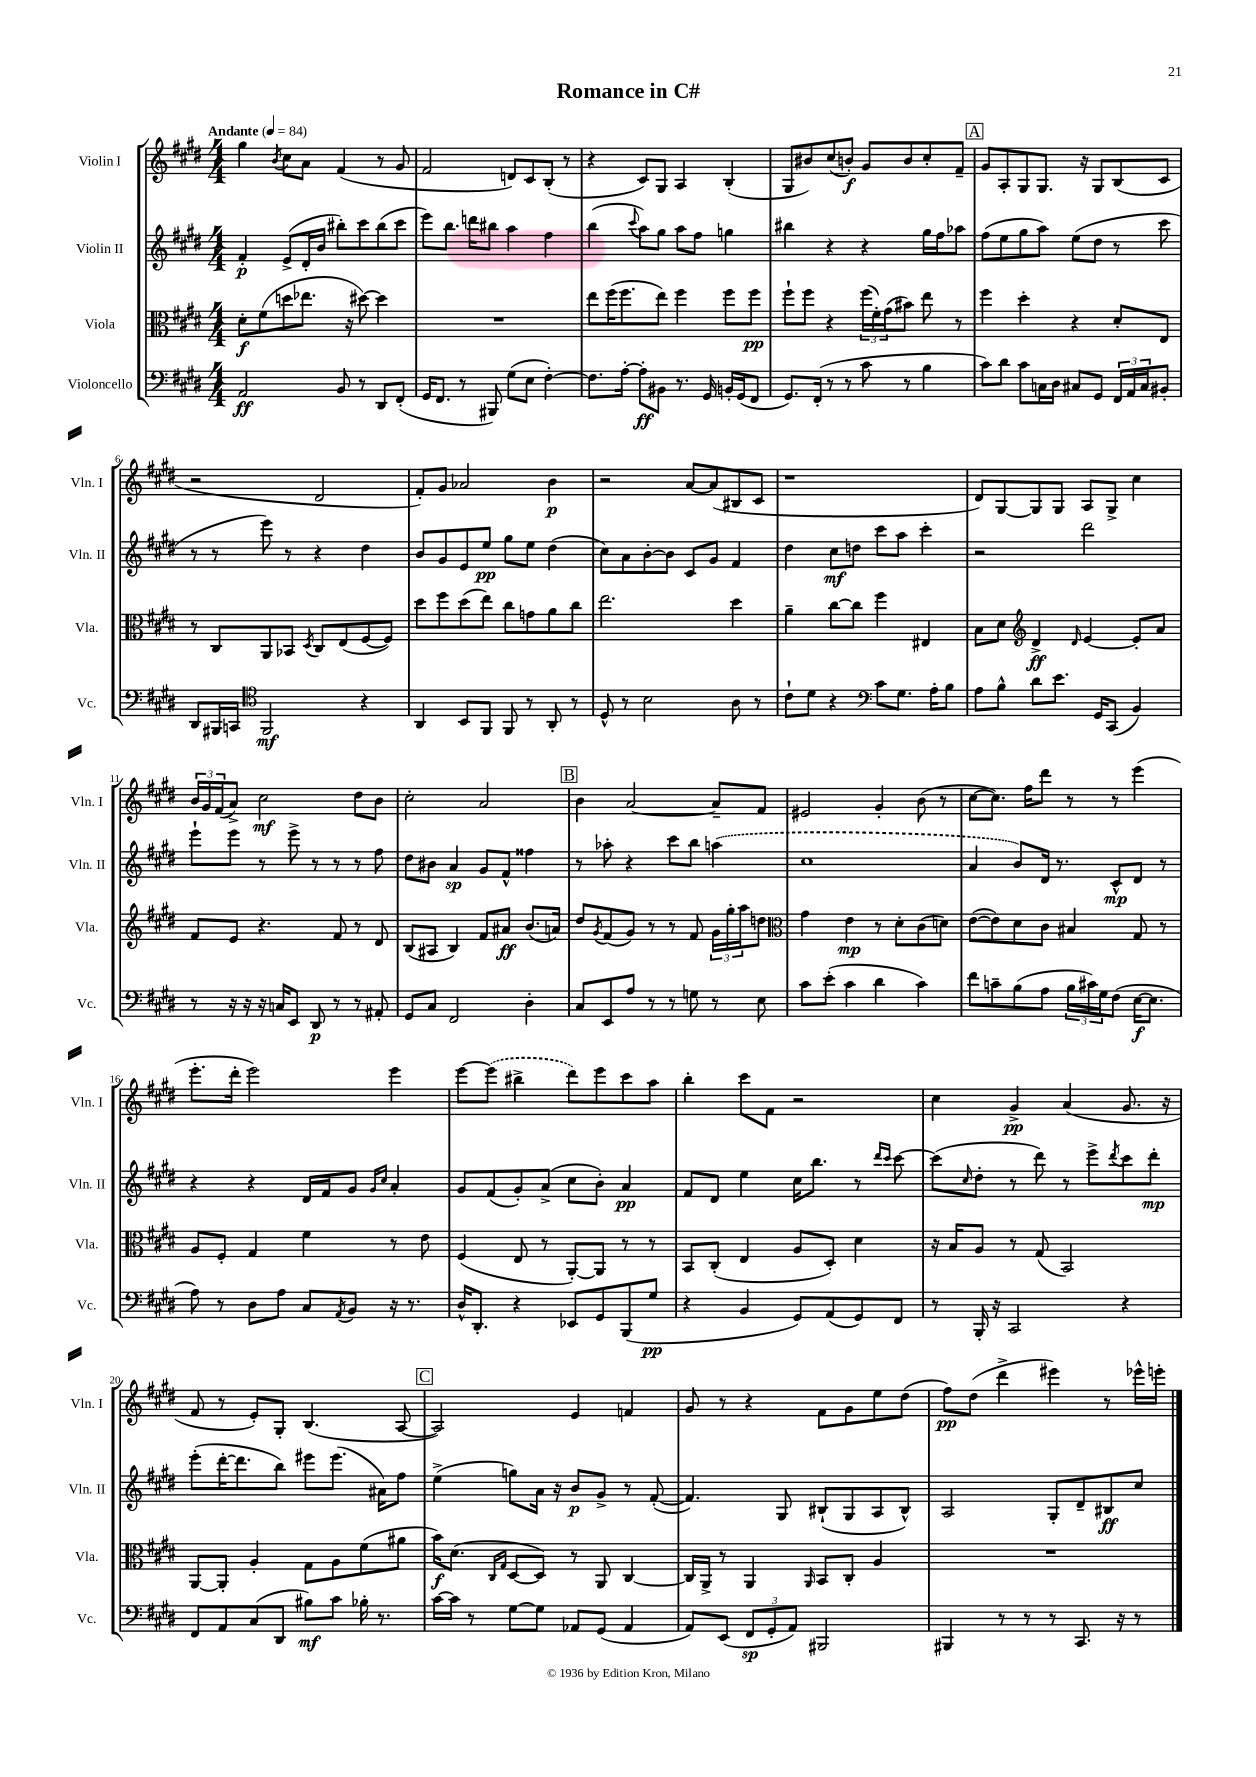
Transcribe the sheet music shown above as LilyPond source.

\header { title = "Romance in C#" }
<<
\new StaffGroup <<
\new Staff = "s0" \with { instrumentName = "Violin I" shortInstrumentName = "Vln. I" } {
    \clef treble \key e \major \numericTimeSignature \time 4/4 \tempo "Andante" 4 = 84
    gis''4 \acciaccatura { b'8 } cis''8 a'8 fis'4( r8 gis'8 |
    fis'2 d'8) cis'8 b8-.( r8 |
    r4 cis'8) gis8 a4 b4-.( |
    gis8 bis'8) cis''8( b'8-.\f) gis'8 b'8 cis''8-. fis'8-- |
    \mark \markup { \box "A" } gis'8 a8-. gis8 gis8. r16 gis8 b8( cis'8 |
    r2 dis'2 |
    fis'8-.) gis'8 aes'2 b'4\p |
    r2 a'8~ a'8( bis8 cis'8 |
    r1 |
    dis'8) gis8~ gis8 gis8 a8 gis8-> cis''4 |
    \tuplet 3/2 { b'16 gis'16 fis'16( } a'8->) cis''2\mf dis''8 b'8 |
    cis''2-. a'2 |
    \mark \markup { \box "B" } b'4 a'2~ a'8-- fis'8 |
    eis'2 gis'4-. b'8( r8 |
    cis''8~ cis''8.) fis''16 dis'''8 r8 r8 e'''4( |
    e'''8.-. dis'''16-. e'''2) e'''4 |
    e'''8~ \once \slurDashed e'''8( bis''4-> dis'''8) e'''8 cis'''8 a''8 |
    b''4-. cis'''8 fis'8 r2 |
    cis''4 gis'4->\pp a'4( gis'8. r16 |
    fis'8 r8 e'8-.) gis8-. b4.( a8~ |
    \mark \markup { \box "C" } a2) e'4 f'4 |
    gis'8 r8 r4 fis'8 gis'8 e''8 dis''8( |
    fis''8\pp) dis''8( dis'''4-> eis'''4) r8 ees'''16-^ e'''16-. \bar "|." |
}
\new Staff = "s1" \with { instrumentName = "Violin II" shortInstrumentName = "Vln. II" } {
    \clef treble \key e \major \numericTimeSignature \time 4/4
    fis'4-.\p e'8->( dis'16-. b'16 bis''8-.) cis'''8 bis''8( cis'''8 |
    e'''8) b''8. d'''16 bis''8 a''4 fis''4 |
    b''4( \appoggiatura { cis'''8 } a''8) gis''8 a''8 fis''8 g''4 |
    bis''4 r4 r4 gis''16 fis''16 aes''8 |
    \mark \markup { \box "A" } fis''8( e''8 gis''8 a''8) e''8( dis''8 r8 cis'''8 |
    r8 r8 e'''8) r8 r4 dis''4 |
    b'8 gis'8 e'8 e''8\pp gis''8 e''8 dis''4( |
    cis''8) a'8 b'8~-. b'8 cis'8 gis'8 fis'4 |
    dis''4 cis''8\mf d''8 cis'''8 a''8 cis'''4-. |
    r2 dis'''2 |
    e'''8-! e'''8 r8 e'''8-> r8 r8 r8 fis''8 |
    dis''8 bis'8 a'4\sp gis'8 fis'8-^ fisis''4 |
    \mark \markup { \box "B" } r8 aes''8-. r4 cis'''8 b''8 \once \slurDashed a''4( |
    cis''1 |
    a'4 b'8) dis'16 r8. cis'8-^\mp dis'8 r8 |
    r4 r4 dis'16 fis'16 gis'8 \grace { gis'16 cis''16 } a'4-. |
    gis'8 fis'8( gis'8-.) a'8->( cis''8 b'8-.) a'4\pp |
    fis'8 dis'8 e''4 cis''16 b''8. r8 \grace { dis'''16 cis'''16 } cis'''8~ |
    cis'''8( \grace { cis''16 } dis''8-. r8 dis'''8) r8 e'''8-> \acciaccatura { dis'''8 } cis'''8 dis'''8-.\mp |
    e'''8-.( dis'''16~-. dis'''8. b''8) eis'''8 eis'''8.( ais'16) fis''8 |
    \mark \markup { \box "C" } e''4->( g''8) a'16 r16 b'8\p gis'8-> r8 fis'8~-.( |
    fis'4.) gis8 bis8-!( gis8 a8 bis8-^) |
    a2 gis8-. dis'8-- bis8\ff cis''8 \bar "|." |
}
\new Staff = "s2" \with { instrumentName = "Viola" shortInstrumentName = "Vla." } {
    \clef alto \key e \major \numericTimeSignature \time 4/4
    dis'8-.\f fis'8( d''8 ees''8. r16 dis''8~) dis''4 |
    R1 |
    e''8 fis''16( fis''8. e''8) fis''4 fis''8 fis''8\pp |
    fis''8-! fis''8 r4 \tuplet 3/2 { fis''16( fis'16-.) gis'16( } bis'8) e''8 r8 |
    \mark \markup { \box "A" } fis''4 dis''4-. r4 dis'8-. e8 |
    r8 cis8 a,8 bes,8 \acciaccatura { dis8 } cis8 e8( fis8~ fis8) |
    dis''8 fis''8 dis''8( e''8) cis''8 g'8 a'8 cis''8 |
    e''2. dis''4 |
    a'4-- cis''8~ cis''8 fis''4 eis4 |
    b8 dis'8 \clef treble dis'4->\ff \grace { dis'16 } e'4~ e'8-. a'8 |
    fis'8 e'8 r4. fis'8 r8 dis'8 |
    b8( ais8 b4) fis'8 ais'8\ff b'8.( a'16) |
    \mark \markup { \box "B" } dis''8 \acciaccatura { gis'8 } fis'8( gis'8) r8 r8 fis'8 \tuplet 3/2 { gis'16 gis''16-. a''16 } d''8 |
    \clef alto gis'4 e'4\mp r8 dis'8-. cis'8( d'8) |
    e'8~( e'8) dis'8 cis'8 bis4 gis8 r8 |
    a8 fis8-. gis4 fis'4 r8 e'8 |
    fis4( e8 r8 a,8~-.) a,8 r8 r8 |
    b,8 cis8-.( e4 a8 dis8-.) dis'4 |
    r16 b16 a8 r8 gis8( b,2) |
    a,8~ a,8-. a4-. gis8 a8 fis'8( ais'8 |
    \mark \markup { \box "C" } b'16\f) dis'8.( \grace { cis16 gis16 } dis8~ dis8) r8 a,8 cis4~ |
    cis16 a,16-> r8 a,4 \grace { a,16 } b,8 cis8-. a4 |
    R1 \bar "|." |
}
\new Staff = "s3" \with { instrumentName = "Violoncello" shortInstrumentName = "Vc." } {
    \clef bass \key e \major \numericTimeSignature \time 4/4
    a,2\ff b,8 r8 dis,8 fis,8-.( |
    gis,16 fis,8. r8 bis,,8) gis8( e8 fis4~-.) |
    fis8. a16~-. a8-.\ff bis,8 r8. gis,16 b,16-. gis,16( fis,8 |
    gis,8.) fis,16-.( r8 r8 cis'8 r8 b4 |
    \mark \markup { \box "A" } cis'8) dis'8 cis'8 c16 dis16 cis8 gis,8 \tuplet 3/2 { fis,16 a,16 cis16 } bis,8-. |
    dis,8 bis,,16 c,16 \clef tenor fis,2\mf r4 |
    a,4 b,8 fis,8 fis,8 r8 a,8-. r8 |
    dis8-^ r8 b2 a8 r8 |
    cis'8-! dis'8 r4 \clef bass cis'8 gis8. a16-. b8 |
    a8 b8-^ dis'8 e'8. gis,16 cis,8( b,4) |
    r8 r16 r16 r16 c16 e,8 dis,8\p r8 r8 ais,8-. |
    gis,8 cis8 fis,2 dis4-. |
    \mark \markup { \box "B" } cis8 e,8 a8 r8 r8 g8 r8 e8 |
    cis'8 e'8-.( cis'4 dis'4 cis'4) |
    fis'8 c'8-- b8( a8 \tuplet 3/2 { b16 cis'16) gis16 } fis8( e16~\f e8. |
    a8) r8 dis8 a8 cis8 \acciaccatura { a,8 } b,8 r16 r8. |
    dis16-^ dis,8.-. r4 ees,8 gis,8 b,,8( gis8\pp |
    r4 b,4 gis,8) a,8( gis,8) fis,8 |
    r8 b,,16-. r16 cis,2 r4 |
    fis,8 a,8 cis8( dis,8 bis8\mf) cis'8 bes16-. r8. |
    \mark \markup { \box "C" } cis'16~ cis'16 r8 gis8~ gis8 aes,8 gis,8( aes,4 |
    a,8) e,8( \tuplet 3/2 { fis,8\sp gis,8-. a,8) } bis,,2 |
    bis,,4 r8 r8 r8 cis,8. r16 r8 \bar "|." |
}
>>
>>
